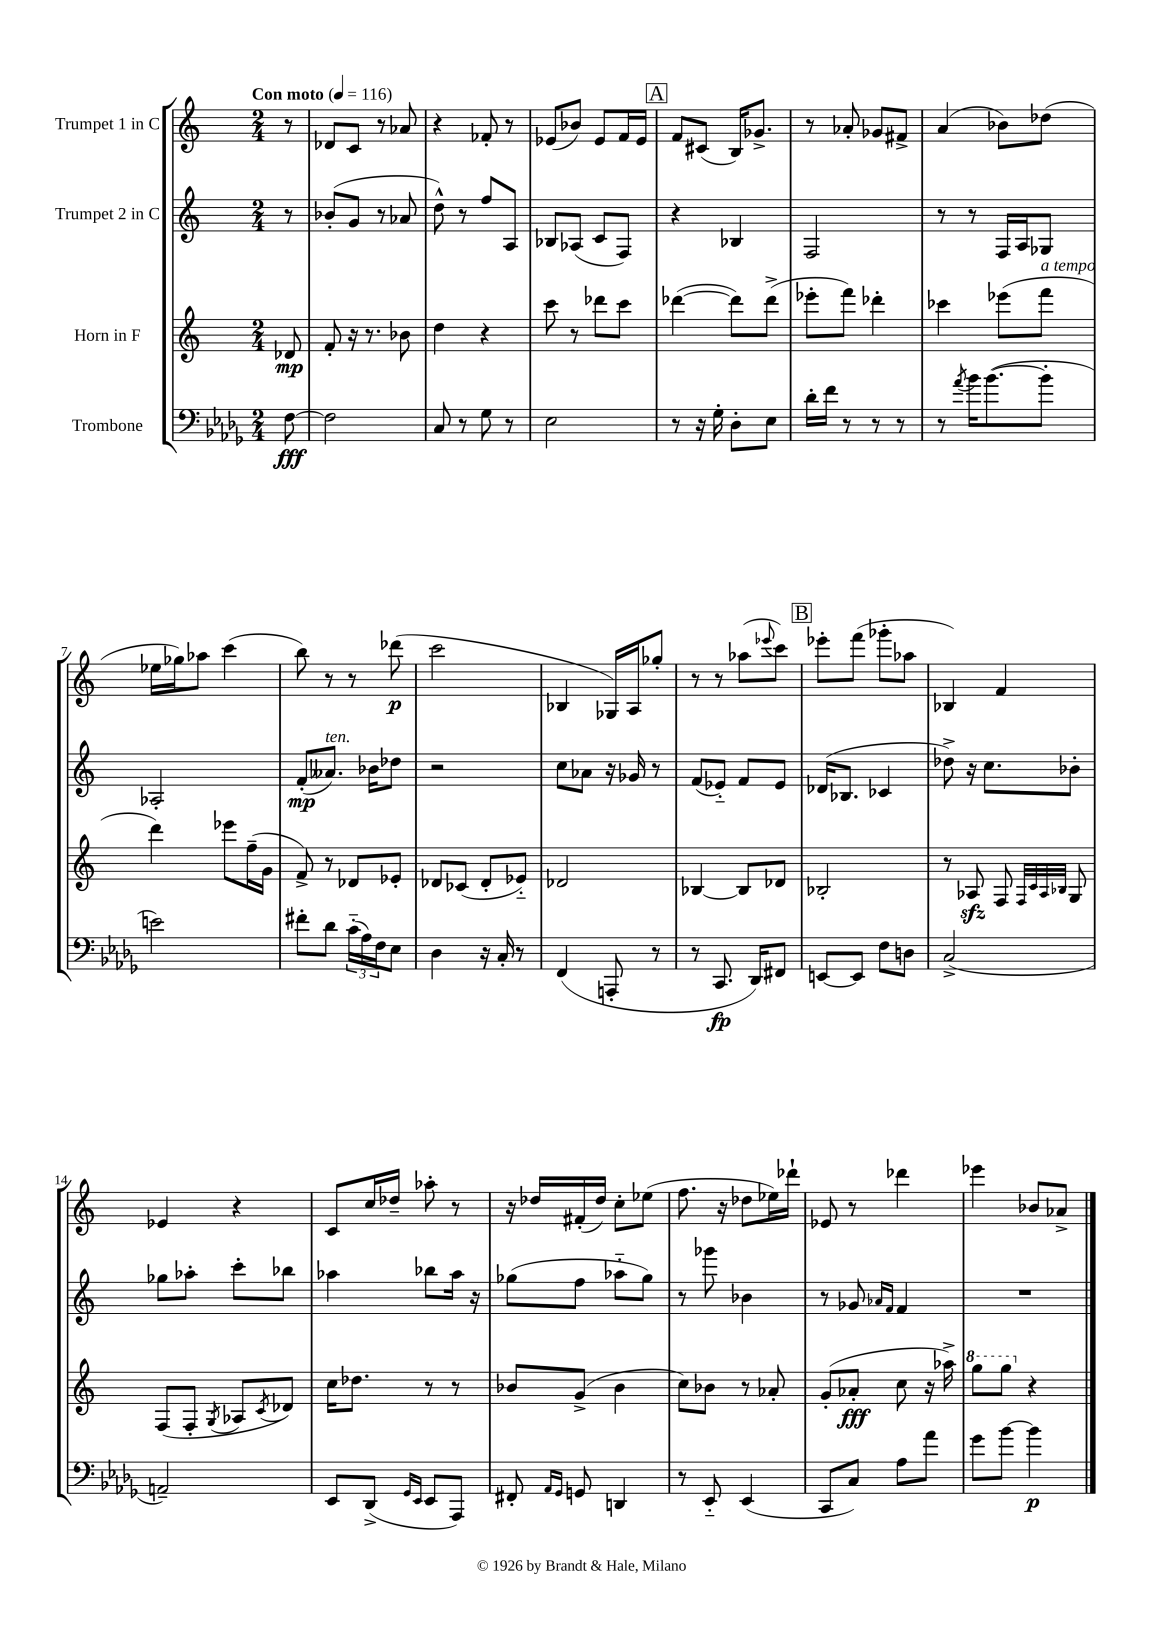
<<
\new StaffGroup <<
\new Staff = "s0" \with { instrumentName = "Trumpet 1 in C" } {
    \clef treble \key c \major \numericTimeSignature \time 2/4 \partial 8 \tempo "Con moto" 4 = 116
    r8 |
    des'8 c'8 r8 aes'8 |
    r4 fes'8-. r8 |
    ees'8( bes'8) ees'8 f'16 ees'16 |
    \mark \markup { \box "A" } f'8 cis'8( b16) ges'8.-> |
    r8 aes'8-. ges'8 fis'8-> |
    a'4( bes'8) des''8( |
    ees''16 ges''16) aes''8 c'''4( |
    b''8) r8 r8 des'''8\p( |
    c'''2 |
    bes4 ges16) a16 ges''8-. |
    r8 r8 aes''8( \appoggiatura { ees'''8 } c'''8) |
    \mark \markup { \box "B" } ees'''8-. f'''8( ges'''8-. aes''8 |
    bes4) f'4 |
    ees'4 r4 |
    c'8 c''16 des''16-- aes''8-. r8 |
    r16 des''16 fis'16-.( des''16) c''8-. ees''8( |
    f''8. r16 des''8 ees''16) des'''16-! |
    ees'8 r8 des'''4 |
    ees'''4 bes'8 aes'8-> \bar "|." |
}
\new Staff = "s1" \with { instrumentName = "Trumpet 2 in C" } {
    \clef treble \key c \major \numericTimeSignature \time 2/4 \partial 8
    r8 |
    bes'8-.( g'8 r8 aes'8 |
    d''8-^) r8 f''8 a8 |
    bes8 aes8( c'8 f8) |
    \mark \markup { \box "A" } r4 bes4 |
    f2 |
    r8 r8 f16 a16 ges8 |
    aes2-. |
    f'8-.\mp( aeses'8.^\markup { \italic "ten." }) bes'16 des''8 |
    r2 |
    c''8 aes'8 r16 ges'16 r8 |
    f'8( ees'8-_) f'8 ees'8 |
    \mark \markup { \box "B" } des'16( bes8. ces'4 |
    des''8->) r16 c''8. bes'8-. |
    ges''8 aes''8-. c'''8-. bes''8 |
    aes''4 bes''8 aes''16 r16 |
    ges''8( f''8 aes''8-_ ges''8) |
    r8 ges'''8 bes'4 |
    r8 ges'8 \grace { aes'16 f'16 } f'4 |
    R2 \bar "|." |
}
\new Staff = "s2" \with { instrumentName = "Horn in F" } {
    \clef treble \key c \major \numericTimeSignature \time 2/4 \partial 8
    des'8\mp |
    f'8-. r16 r8. bes'8 |
    d''4 r4 |
    c'''8 r8 des'''8 c'''8 |
    \mark \markup { \box "A" } des'''4~( des'''8) des'''8->( |
    ees'''8-. f'''8) des'''4-. |
    ces'''4 ees'''8( f'''8^\markup { \italic "a tempo" } |
    d'''4) ees'''8 f''16--( g'16 |
    f'8->) r8 des'8 ees'8-. |
    des'8 ces'8( des'8-. ees'8-_) |
    des'2 |
    bes4~ bes8 des'8 |
    \mark \markup { \box "B" } bes2-. |
    r8 aes8\sfz f8 \grace { f32 c'32 aes32 bes32 } g8 |
    f8( f8-. \acciaccatura { g8 } aes8 \acciaccatura { c'8 } des'8) |
    c''16 des''8. r8 r8 |
    bes'8 g'8->( bes'4 |
    c''8) bes'8 r8 aes'8-. |
    g'8-.( aes'8-.\fff c''8 r16 aes''16->) |
    \ottava #1 g'''8 g'''8 \ottava #0 r4 \bar "|." |
}
\new Staff = "s3" \with { instrumentName = "Trombone" } {
    \clef bass \key des \major \numericTimeSignature \time 2/4 \partial 8
    f8~\fff |
    f2 |
    c8 r8 ges8 r8 |
    ees2 |
    \mark \markup { \box "A" } r8 r16 ges16-. des8-. ees8 |
    des'16-. f'16 r8 r8 r8 |
    r8 \acciaccatura { aes'8 } bes'16 bes'8.~( bes'8-. |
    e'2) |
    fis'8-. des'8 \tuplet 3/2 { c'16-_( aes16) f16 } ees8 |
    des4 r16 c16-. r8 |
    f,4( a,,8-. r8 |
    r8 c,8.\fp des,16) fis,8 |
    \mark \markup { \box "B" } e,8~ e,8 f8 d8 |
    c2->( |
    a,2--) |
    ees,8 des,8->( \grace { ges,16 ees,16 } ees,8 aes,,8) |
    fis,8-. \grace { aes,16 ges,16 } g,8 d,4 |
    r8 ees,8-_ ees,4( |
    c,8 c8) aes8 aes'8 |
    ges'8 bes'8~ bes'4\p \bar "|." |
}
>>
>>
